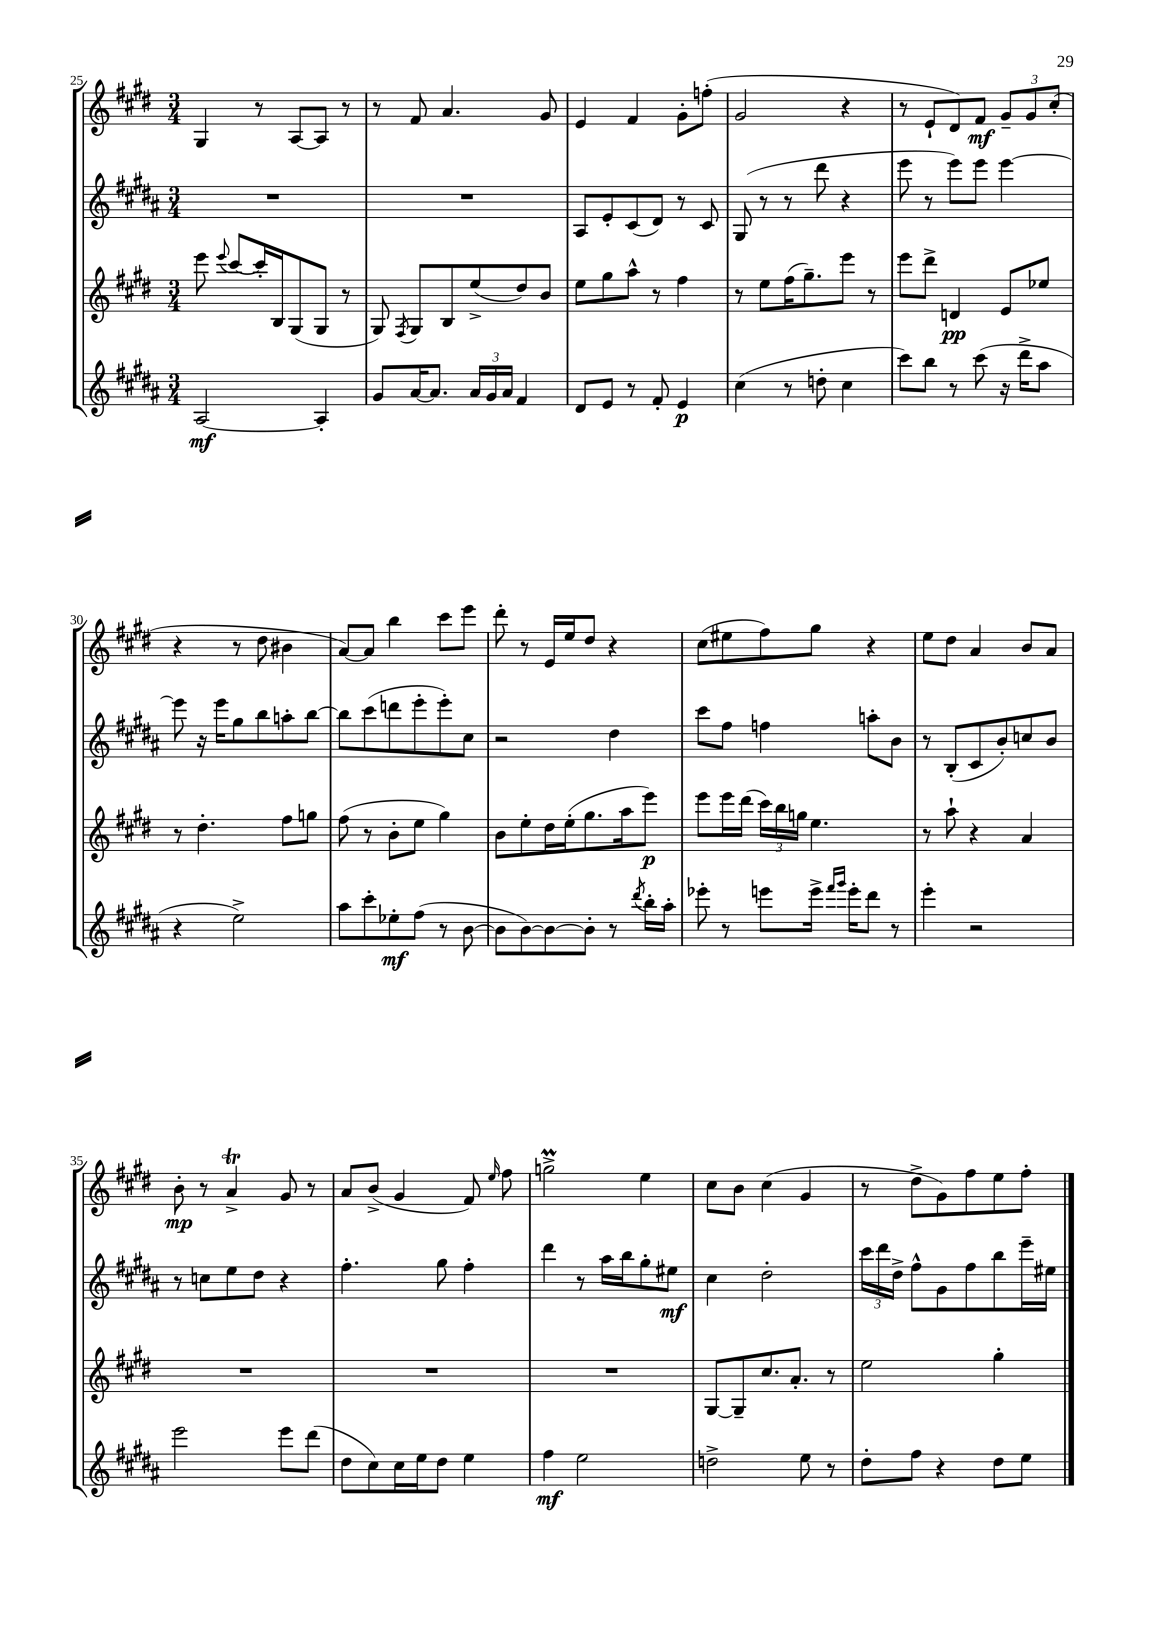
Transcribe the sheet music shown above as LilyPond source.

<<
\new StaffGroup <<
\new Staff = "s0" {
    \clef treble \key e \major \numericTimeSignature \time 3/4
    \autoBeamOff gis4 r8 a8[~ a8] r8 |
    r8 fis'8 a'4. gis'8 |
    e'4 fis'4 gis'8[-. f''8]-.( |
    gis'2 r4 |
    r8 e'8[-! dis'8) fis'8]\mf \tuplet 3/2 { gis'8[-- gis'8 cis''8]-.( } |
    r4 r8 dis''8 bis'4 |
    a'8[~) a'8] b''4 cis'''8[ e'''8] |
    dis'''8-. r8 e'16[ e''16 dis''8] r4 |
    cis''8[( eis''8 fis''8) gis''8] r4 |
    e''8[ dis''8] a'4 b'8[ a'8] |
    b'8-.\mp r8 a'4->\trill gis'8 r8 |
    a'8[ b'8]->( gis'4 fis'8) \grace { e''16 } fis''8 |
    g''2->\prall e''4 |
    cis''8[ b'8] cis''4( gis'4 |
    r8 dis''8[-> gis'8) fis''8 e''8 fis''8]-. \bar "|." |
}
\new Staff = "s1" {
    \clef treble \key b \major \numericTimeSignature \time 3/4
    \autoBeamOff R2. |
    R2. |
    ais8[ e'8-. cis'8( dis'8]) r8 cis'8 |
    gis8( r8 r8 dis'''8 r4 |
    e'''8 r8 e'''8[) e'''8] e'''4~ |
    e'''8 r16 e'''16[ gis''8 b''8 a''8-. b''8]~ |
    b''8[ cis'''8( d'''8 e'''8-. e'''8-.) cis''8] |
    r2 dis''4 |
    cis'''8[ fis''8] f''4 a''8[-. b'8] |
    r8 b8[-.( cis'8 b'8-.) c''8 b'8] |
    r8 c''8[ e''8 dis''8] r4 |
    fis''4.-. gis''8 fis''4-. |
    dis'''4 r8 ais''16[ b''16 gis''8-. eis''8]\mf |
    cis''4 dis''2-. |
    \tuplet 3/2 { cis'''16[ dis'''16 dis''16]-> } fis''8[-^ gis'8 fis''8 b''8 e'''16-- eis''16] \bar "|." |
}
\new Staff = "s2" {
    \clef treble \key e \major \numericTimeSignature \time 3/4
    \autoBeamOff e'''8 \appoggiatura { e'''8 } cis'''8[~ cis'''16-. b16 gis8( gis8] r8 |
    gis8) \acciaccatura { fis8 } gis8[ b8 e''8->( dis''8) b'8] |
    e''8[ gis''8 a''8]-^ r8 fis''4 |
    r8 e''8[ fis''16( gis''8.--) e'''8] r8 |
    e'''8[ dis'''8]-> d'4\pp e'8[ ees''8] |
    r8 dis''4.-. fis''8[ g''8] |
    fis''8( r8 b'8[-. e''8] gis''4) |
    b'8[ e''8-. dis''16 e''16-.( gis''8. a''16 e'''8]\p) |
    e'''8[ e'''16 dis'''16]( \tuplet 3/2 { cis'''16[) b''16 g''16] } e''4. |
    r8 a''8-! r4 a'4 |
    R2. |
    R2. |
    R2. |
    gis8[~ gis8-- cis''8. a'8.]-. r8 |
    e''2 gis''4-. \bar "|." |
}
\new Staff = "s3" {
    \clef treble \key b \major \numericTimeSignature \time 3/4
    \autoBeamOff ais2~\mf ais4-. |
    gis'8[ ais'16~ ais'8.] \tuplet 3/2 { ais'16[ gis'16 ais'16] } fis'4 |
    dis'8[ e'8] r8 fis'8-. e'4\p |
    cis''4( r8 d''8-. cis''4 |
    cis'''8[) b''8] r8 cis'''8( r16 dis'''16[-> ais''8] |
    r4 e''2->) |
    ais''8[ cis'''8-. ees''8-.\mf fis''8]( r8 b'8~ |
    b'8[ b'8~) b'8~ b'8]-. r8 \acciaccatura { dis'''8 } b''16[-. ais''16]-. |
    ees'''8-. r8 e'''8[ e'''16]-> \grace { fis'''16[ gis'''16] } e'''16[-. dis'''8] r8 |
    e'''4-. r2 |
    e'''2 e'''8[ dis'''8]( |
    dis''8[ cis''8) cis''16 e''16 dis''8] e''4 |
    fis''4\mf e''2 |
    d''2-> e''8 r8 |
    dis''8[-. fis''8] r4 dis''8[ e''8] \bar "|." |
}
>>
>>
\layout { \context { \Score currentBarNumber = #25 } }
